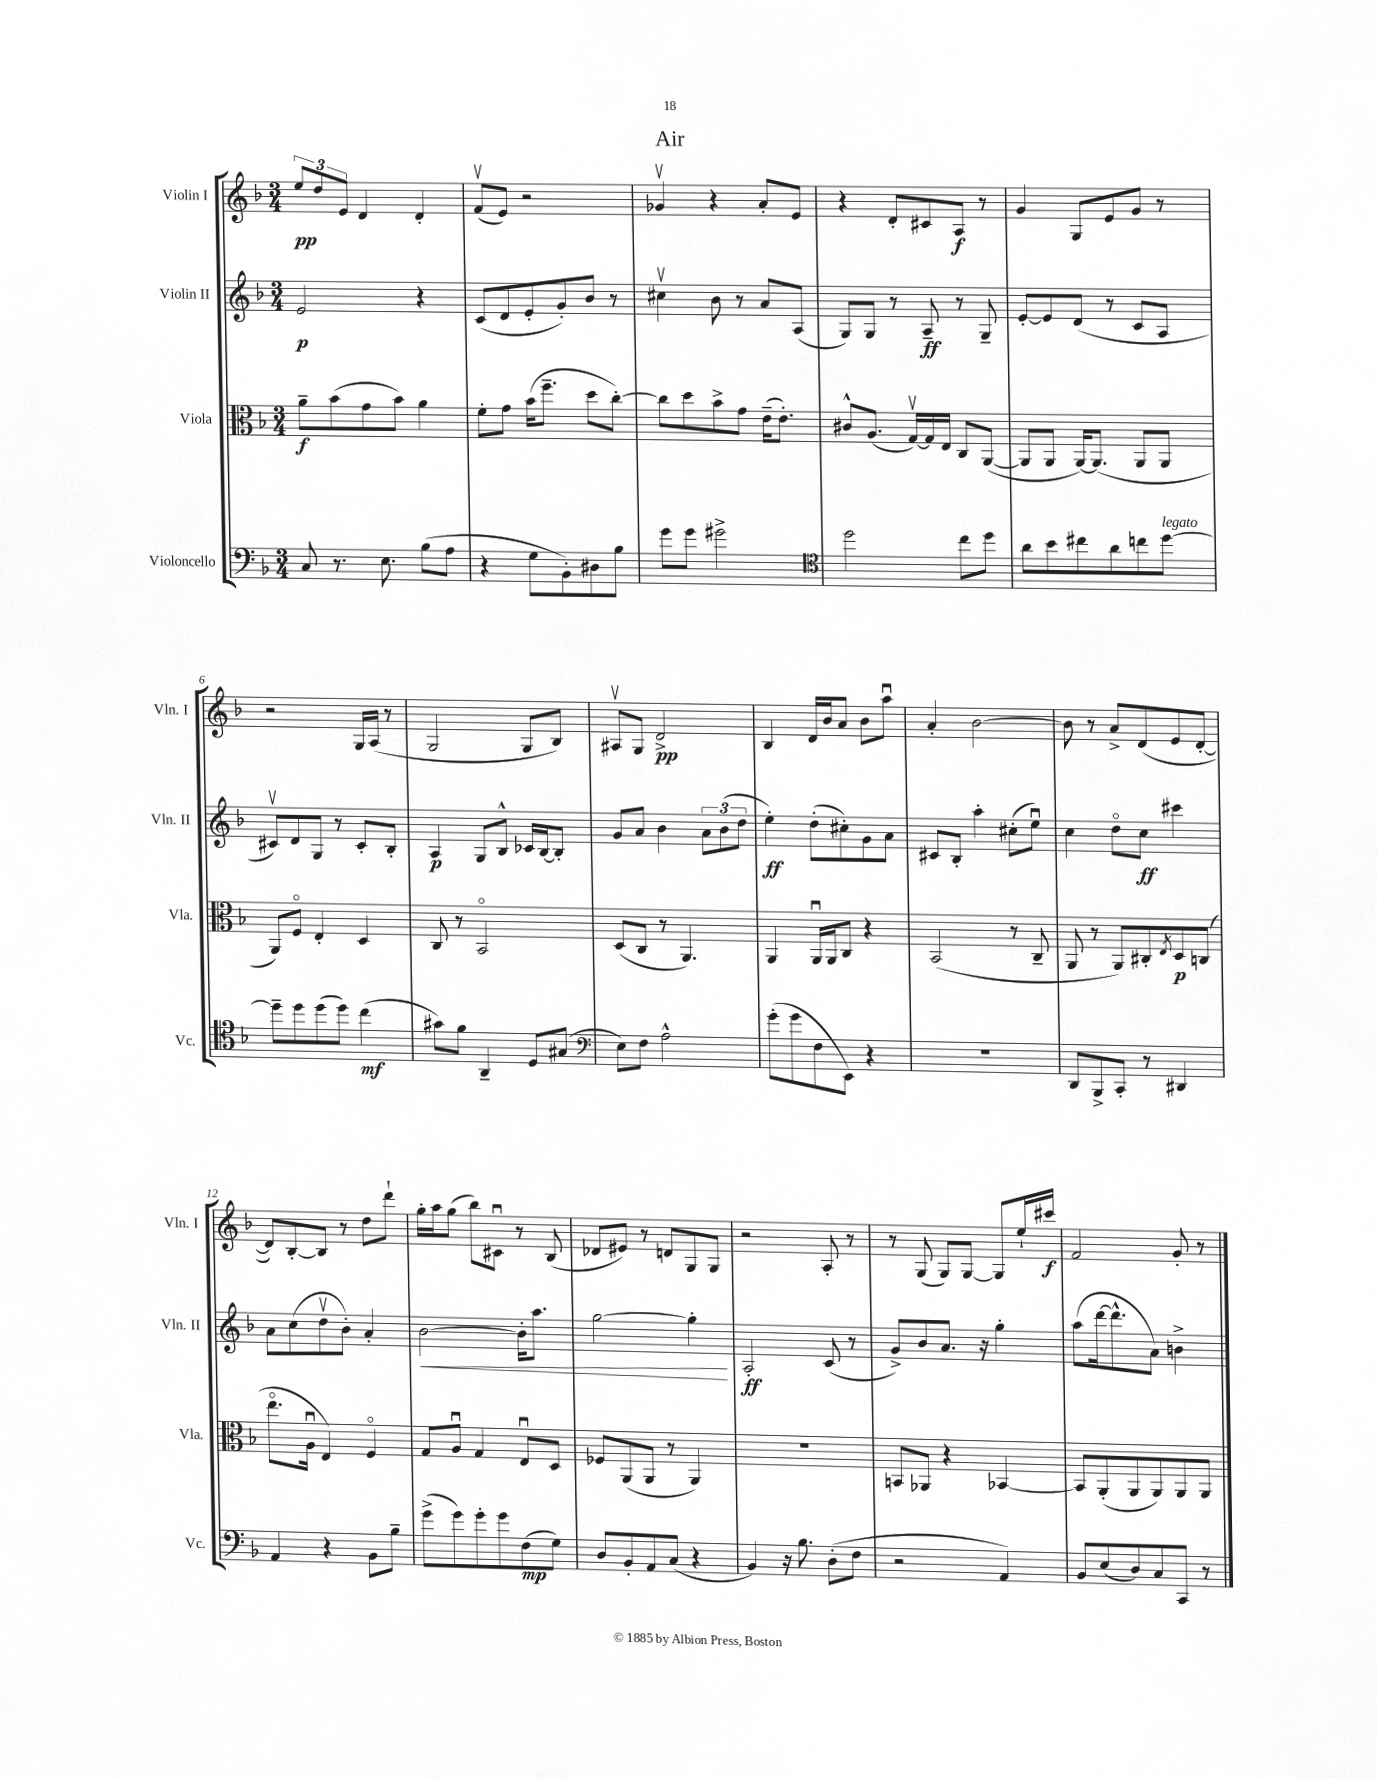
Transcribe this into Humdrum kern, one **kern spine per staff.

**kern	**kern	**kern	**kern
*staff4	*staff3	*staff2	*staff1
*clefF4	*clefC3	*clefG2	*clefG2
*k[b-]	*k[b-]	*k[b-]	*k[b-]
*M3/4	*M3/4	*M3/4	*M3/4
8C	8a~	2e	12ee
.	.	.	12dd
8.r	(8b-	.	.
.	.	.	12e
.	8g	.	4d
8.E	.	.	.
.	8b-)	.	.
(8B-	4a	4r	4d'
8A	.	.	.
=	=	=	=
4r	8f'	(8c	(8fv
.	8g	8d	8e)
8G	(16b-	8e'	2r
.	8.ff~	.	.
8BB-')	.	8g')	.
8D#	8dd	8b-	.
8B-	[8cc')	8r	.
=	=	=	=
8g	8cc]	4cc#v	4g-v
8g	8dd	.	.
2g#^	8b-^	8b-	4r
.	8g	8r	.
.	(16e~	8a	8a'
.	8.e')	.	.
.	.	(8A	8e
=	=	=	=
*clefC4	*	*	*
2dd	8c#^^	8G)	4r
.	(8.A	8G	.
.	.	8r	8d'
.	[16Gv)	.	.
.	16G]	8A~	8c#
.	16E	.	.
8cc	8C	8r	8A
8dd	([8AA	8G~	8r
=	=	=	=
8a	8AA]	[8e'	4g
8b-	8AA	8e]	.
8cc#	[16AA)	(8d	8G
.	(8.AA]	.	.
8a	.	8r	8e
8cc	8AA	8c	8g
[8dd	8AA	8A	8r
=	=	=	=
8dd~]	8AA)	8c#v)	2r
8dd	8Fo	8d	.
(8dd	4E'	8G	.
8dd)	.	8r	.
(4cc	4D	8c#'	16G
.	.	.	(16A
.	.	8B-'	8r
=	=	=	=
8g#)	8C	4A	2G
8f	8r	.	.
4AA~	2BB-o	8G	.
.	.	8B-^^	.
8D	.	16c-	8G
.	.	[16B-	.
(8G#	.	8B-']	8B-)
=	=	=	=
*clefF4	*	*	*
8E)	(8D	8g	8A#v
8F	8C	8a	8G
2A^^	8r	4b-	2d^
.	4.AA)	.	.
.	.	12a	.
.	.	(12b-	.
.	.	12dd	.
=	=	=	=
(8g'	4AA	4ee')	4B-
8g	.	.	.
8F	16AAu	(8dd'	16d
.	16AA	.	16b-
8EE)	8C	8cc#')	8a
4r	4r	8g	8b-
.	.	8a	8aau
=	=	=	=
2.r	(2BB-	8c#	4a'
.	.	8B-'	.
.	.	4aa'	[2b-
.	8r	(8cc#'	.
.	8C~	8eeu)	.
=	=	=	=
8DD	8AA	4cc	8b-]
8BBB-^	8r	.	8r
8CC'	8AA)	8ddo	8a^
8r	8C#'	8cc	(8d
.	8qE	.	.
4DD#	8D	4ccc#	8e
.	(8C	.	[8d'
=	=	=	=
4AA	8.eeo	8a	8d])
.	.	(8cc	[8B-'
.	16Au	.	.
4r	4E)	8ddv	8B-]
.	.	8b-')	8r
8BB-	4Fo	4a'	8dd
8B-~	.	.	8ddd`
=	=	=	=
(8g^	8G	[2b-	16gg'
.	.	.	16aa
8g)	8Au	.	(8gg
8g'	4G	.	8bb-)
8g	.	.	8c#u
(8F	8Eu	16b-']	8r
.	.	8.aa	.
8G)	8D	.	(8B-
=	=	=	=
8D	8F-	[2gg	8d-
8BB-'	(8AA	.	8e#)
8AA	8AA	.	8r
(8C	8r	.	8d
4r	4AA)	4gg']	8G
.	.	.	8G
=	=	=	=
4BB-)	2.r	2A'	2r
16r	.	.	.
8.B-	.	.	.
(8D'	.	(8c	8A'
8F	.	8r	8r
=	=	=	=
2r	8BB	8g^)	8r
.	8AA-	8b-	(8G
.	4r	8.a	8G)
.	.	.	[8G
.	.	16r	.
4AA)	[4BB-	4gg'	8G]
.	.	.	16ee`
.	.	.	16ccc#
=	=	=	=
8BB-	8BB-]	(8aa	2f
(8E	(8AA'	[16ddd	.
.	.	8.ddd^^]	.
8D)	8AA	.	.
8C	8AA)	8a)	.
8CC	8AA	4b^	8g'
8r	8AA	.	8r
==	==	==	==
*-	*-	*-	*-
